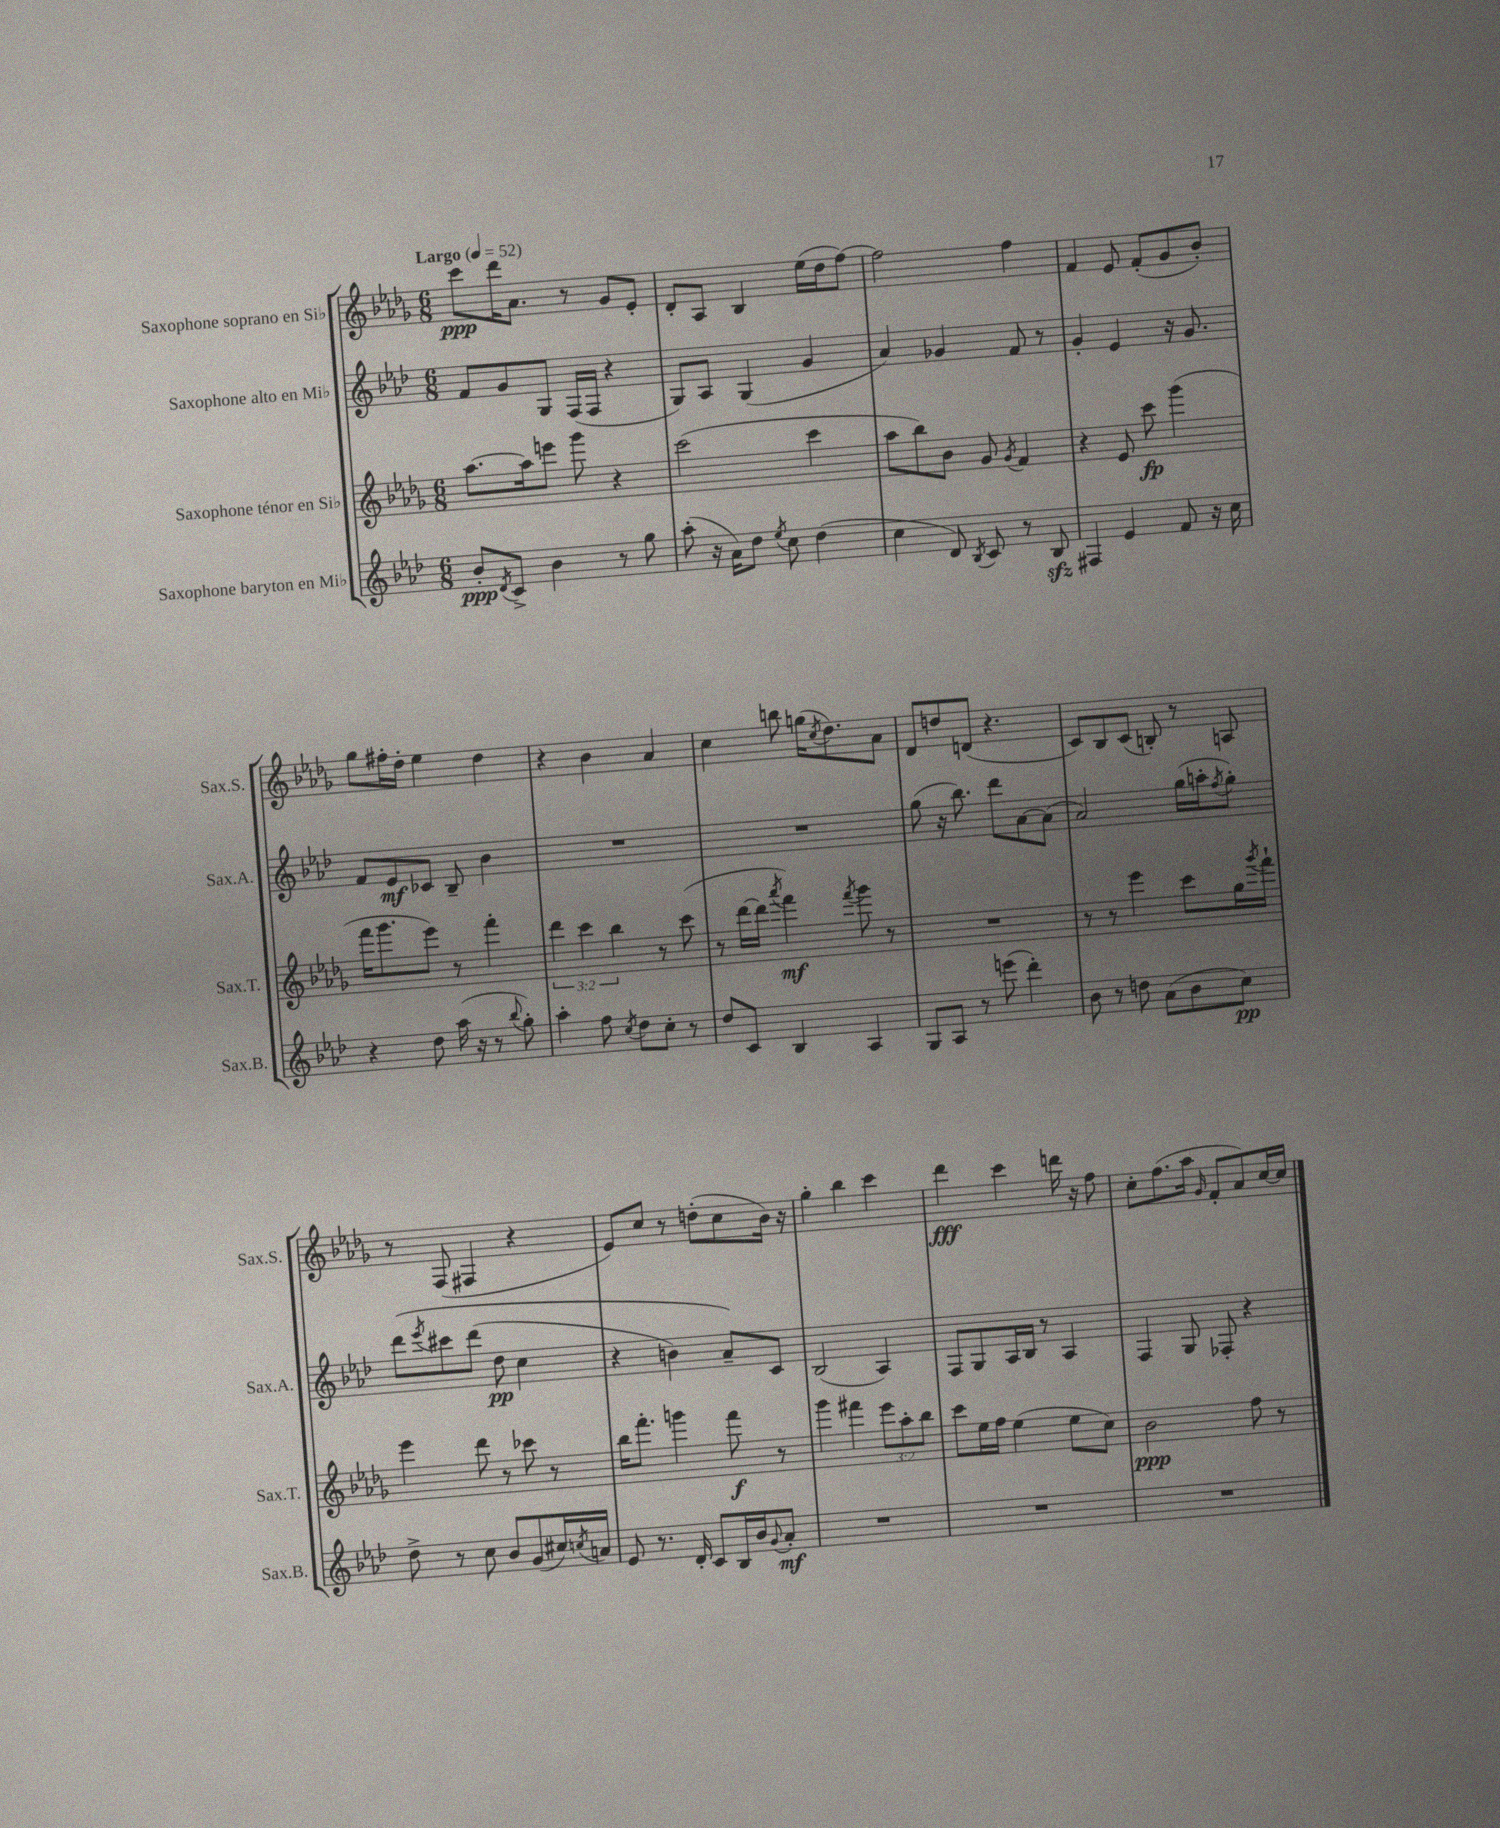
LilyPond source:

<<
\new StaffGroup <<
\new Staff = "s0" \with { instrumentName = "Saxophone soprano en Sib" shortInstrumentName = "Sax.S." } {
    \clef treble \key des \major \numericTimeSignature \time 6/8 \tempo "Largo" 4 = 52
    c'''8\ppp des'''16 aes'8. r8 ges'8 ees'8-. |
    des'8-. aes8 bes4 ees''16( des''16 f''8~) |
    f''2 f''4 |
    f'4 ees'8 f'8-.( ges'8 bes'8-.) |
    ges''8 fis''16-. des''16-. ees''4 des''4 |
    r4 bes'4 aes'4 |
    c''4 b''8 g''16( \acciaccatura { c''8 } des''8.) aes'8 |
    des'8 d''8 d'8( r4. |
    c'8) bes8 c'8( b8-.) r8 a8 |
    r8 f8( fis4 r4 |
    ees'8) c''8 r8 d''8-.( c''8 bes'16) r16 |
    ges''4-. bes''4 c'''4 |
    des'''4\fff c'''4 d'''16 r16 f''8 |
    c''8-. f''8.( aes''16 \grace { ges'16 } f'8-. aes'8) c''16~ c''16 \bar "|." |
}
\new Staff = "s1" \with { instrumentName = "Saxophone alto en Mib" shortInstrumentName = "Sax.A." } {
    \clef treble \key aes \major \numericTimeSignature \time 6/8
    f'8 g'8 g8 f16( f16 r4 |
    g8) aes8 g4( g'4 |
    aes'4) ges'4 f'8 r8 |
    g'4-. ees'4 r16 g'8. |
    f'8 ees'8\mf ces'8 bes8-- bes'4 |
    R2. |
    R2. |
    g''8( r16 bes''8.) des'''8 aes'8~ aes'8( |
    aes'2) g''16( a''16-. \acciaccatura { f''8 } g''8-.) |
    des'''8\( \acciaccatura { ees'''8 } cis'''8 des'''8( des''8\pp c''4 |
    r4 b'4) aes'8--\) c'8 |
    bes2( aes4) |
    f8 g8 aes16 bes16 r8 aes4 |
    f4 g8 fes8-. r4 \bar "|." |
}
\new Staff = "s2" \with { instrumentName = "Saxophone ténor en Sib" shortInstrumentName = "Sax.T." } {
    \clef treble \key des \major \numericTimeSignature \time 6/8 \override Staff.TupletNumber.text = #tuplet-number::calc-fraction-text
    aes''8.~ aes''16 e'''8 ges'''8 r4 |
    c'''2( c'''4 |
    aes''8 bes''8) bes'8 ges'8 \acciaccatura { ges'8 } f'4 |
    r4 ees'8 c'''8\fp ges'''4( |
    f'''16 ges'''8. ees'''8) r8 f'''4-. |
    \tuplet 3/2 { des'''4 c'''4 bes''4 } r8 c'''8( |
    r8 des'''16~ des'''16 \acciaccatura { aes'''8 } f'''4\mf) \acciaccatura { f'''8 } ges'''8 r8 |
    R2. |
    r8 r8 ees'''4 c'''8 ges''16 \acciaccatura { ges'''8 } f'''16-! |
    ees'''4 des'''8 r8 ces'''8 r8 |
    bes''16 f'''8.-. g'''4 f'''8\f r8 |
    ges'''4 fis'''4 \tuplet 3/2 { ees'''8 aes''8-. bes''8 } |
    c'''8 ees''16 f''16 ees''4( ees''8 c''8) |
    bes'2\ppp f''8 r8 \bar "|." |
}
\new Staff = "s3" \with { instrumentName = "Saxophone baryton en Mib" shortInstrumentName = "Sax.B." } {
    \clef treble \key aes \major \numericTimeSignature \time 6/8
    bes'8-.\ppp \acciaccatura { des'8 } c'8-> bes'4 r8 g''8 |
    aes''8-.( r16 aes'16) des''8 \acciaccatura { ees''8 } c''8 des''4( |
    c''4 des'8) \acciaccatura { bes8 } c'8 r8 bes8\sfz |
    fis4 ees'4 f'8 r16 c''16 |
    r4 des''8 aes''16( r16 r8 \appoggiatura { bes''8 } g''8-.) |
    aes''4-. f''8 \acciaccatura { c''8 } des''8 c''8-. r8 |
    des''8 c'8 bes4 aes4 |
    g8 aes8 r8 e'''8( des'''4-.) |
    bes'8 r8 d''8 aes'8( bes'8 c''8\pp) |
    des''8-> r8 c''8 bes'8 g'8( cis''16) \acciaccatura { c''8 } a'16 |
    ees'8 r8. des'16-. c'8 bes16 bes'16 \appoggiatura { g'8 } aes'8-.\mf |
    R2. |
    R2. |
    R2. \bar "|." |
}
>>
>>
\layout { \context { \Score \remove "Bar_number_engraver" } }
